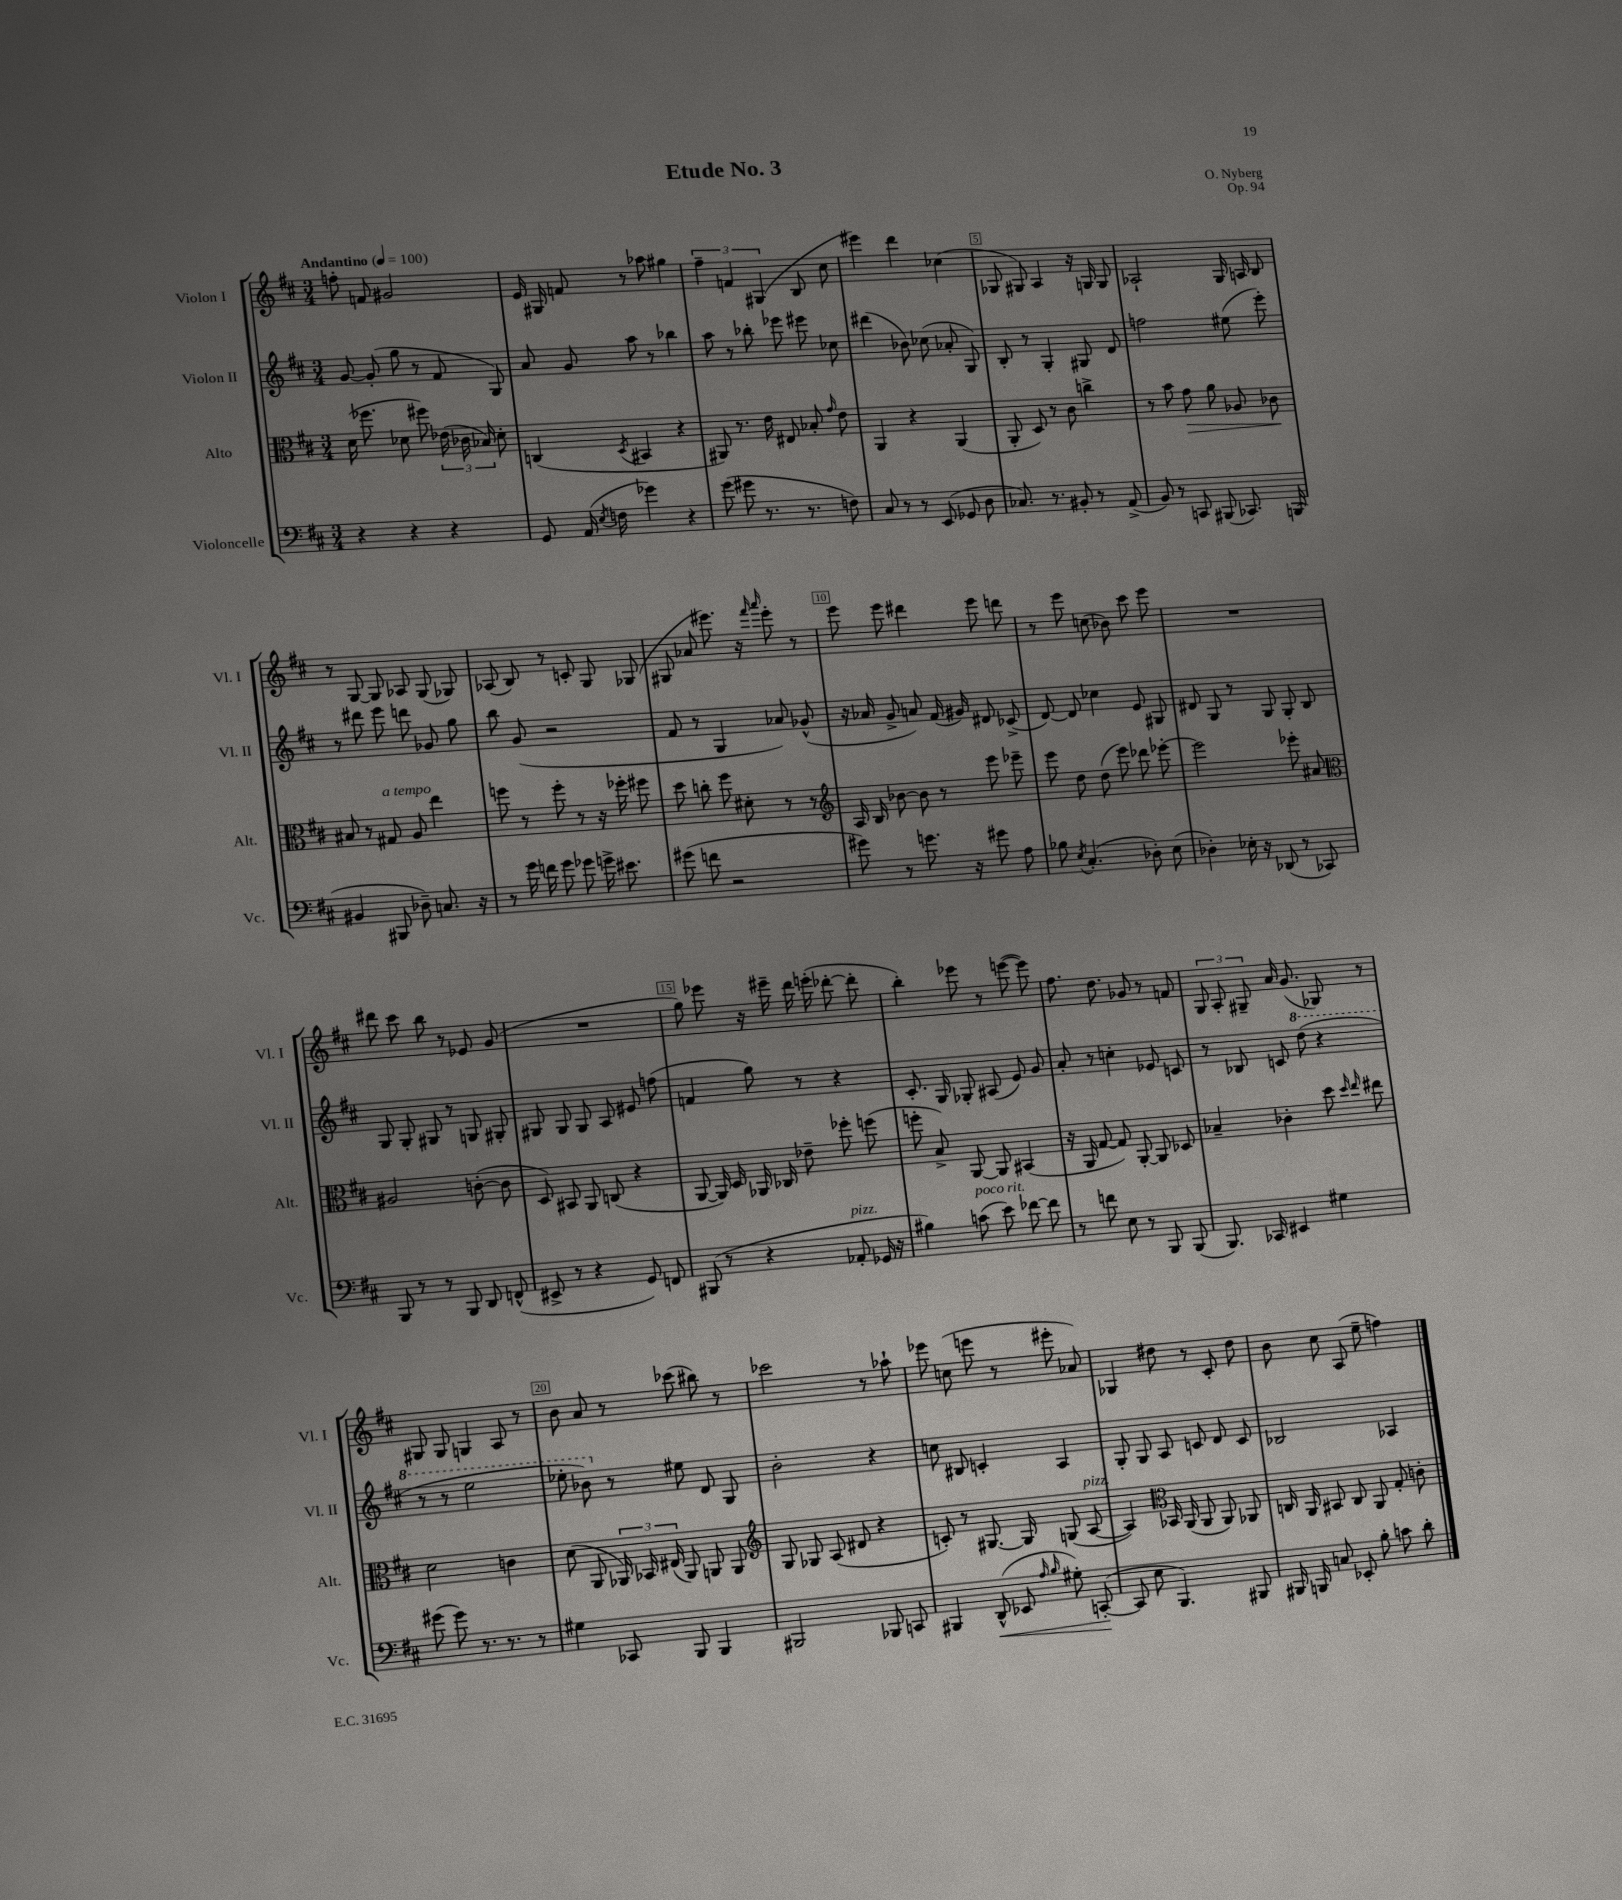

**kern	**kern	**kern	**kern
*staff4	*staff3	*staff2	*staff1
*clefF4	*clefC3	*clefG2	*clefG2
*k[f#c#]	*k[f#c#]	*k[f#c#]	*k[f#c#]
*M3/4	*M3/4	*M3/4	*M3/4
*MM100	*MM100	*MM100	*MM100
4r	(16d	[8g	8ff'
.	8.ff-	.	.
.	.	(8g']	8f
4r	8d-	8gg	2g#
.	8ff#)	8r	.
4r	(24e-	8f#	.
.	24c-	.	.
.	24B-)	.	.
.	8d-'	8G)	.
=	=	=	=
8GG	(4C	8a	16e
.	.	.	16G#
(16AA	.	8g	8f
8qE	.	.	.
16F	.	.	.
.	8qD	.	.
4g-)	4BB#	8aa	8r
.	.	8r	8aa-
4r	4r	4bb-	4gg#
=	=	=	=
(8g	8AA#)	8aa	6ff#~
8g#	8.r	8r	.
.	.	.	6f
8.r	.	8bb-'	.
.	16e	.	.
.	.	.	(6G#
.	8E#	8eee-	.
8.r	.	.	.
.	8B-'	8eee#	8B
.	16qqg	.	.
8F)	8e	8cc-	8cc#
=	=	=	=
8C#	4AA	(4ddd#	4eee#)
8r	.	.	.
8r	4r	8b-)	4ddd
(8EE	.	(8cc-	.
8GG-	(4AA	8a-'	(4cc-
8D	.	8G)	.
=	=	=	=
8.C-)	8AA'	8B'	8G-
.	8D)	8r	8G#)
8.r	.	.	.
.	8r	4G'	4A
8BB#'	8c#	.	.
8r	4cc^	8G#	16r
.	.	.	16G
(8AA^	.	8d	8G
=	=	=	=
8BB)	8r	2ff	2A-`
8r	8b	.	.
8CC	8g	.	.
(8BBB#	8a	.	.
8.CC-)	8A-	(8ee#	16G
.	.	.	16A
.	8c-	8eee')	8B
(16BBB	.	.	.
=	=	=	=
4BB#	8B#	8r	8r
.	8r	8ddd#	[8G
8BBB#	8G#	8eee	8G]
8D-~)	8A	8ddd	8A-
8.C	4ee	8g-	(8G
.	.	8gg	8G-)
16r	.	.	.
=	=	=	=
8r	8ff	8bb	(8A-
16g	8r	(8g	8B)
16f	.	.	.
8g	8ff'	2r	8r
8g-	8r	.	8c'
16g^	16r	.	8G
8.e#	16ff-'	.	.
.	8ff#	.	(8G-
=	=	=	=
(8g#	8dd	8f#	8G#
8f	8cc'	8r	8a-
2r	8ff#	4G	8.eee#)
.	8d#'	.	.
.	.	.	16r
.	.	.	16qqfff#
.	.	.	16qqaaa
.	8r	8a-)	8eee#'
.	8r	(8g-^^	8r
=	=	=	=
*	*clefG2	*	*
8g#)	16A	16r	8eee
.	16B	16a-	.
8r	[8b-	8g^	8eee
8.g	8b-]	8a)	4ddd#
.	8r	(16f#	.
16r	.	16g#)	.
8g#	8eee	8d#	8eee
8A	8eee-~	(8c-^	8ddd
=	=	=	=
8B-	8eee	[8d)	8r
8qE	.	.	.
(4.C#'	8dd	8d]	8eee
.	(8dd	4cc-	(8cc
.	8eee)	.	8b-)
8D-')	8ddd-	8e	8ccc#
(8E	[8eee-'	8G#	8eee
=	=	=	=
4D-')	2eee-]	8d#	2.r
.	.	8G	.
16E-'	.	8r	.
16r	.	.	.
(8DD-	.	8G	.
8r	8eee-'	8G'	.
8CC-)	8a#	8B	.
=	=	=	=
*	*clefC3	*	*
8BBB	2A#	8G	8ddd#
8r	.	8G'	8ccc#
8r	.	8G#	8bb
8BBB	.	8r	8r
8DD	([8c'	8G	8e-
(8FF^^	8c]	8G#'	(8g
=	=	=	=
8EE#^	8D)	8G#	2.r
8r	8BB#	8G#	.
4r	8AA	8G#	.
.	(8C	8A	.
8GG)	4r	8e#	.
8FF	.	(8ff	.
=	=	=	=
(8BBB#	[8AA	4f	8gg)
8r	16AA])	.	8eee-
.	16D	.	.
4r	16AA-	8gg)	16r
.	16C-	.	16eee#~
.	8e-~	8r	16ddd
.	.	.	(16eee'
8AA-'	8ff-'	4r	[8ddd-'
16GG-	(8ff	.	8ddd-']
16r	.	.	.
=	=	=	=
4B#)	8ff'	8.c#'	4bb')
.	8B^)	.	.
.	.	16G	.
(8c	[8AA	8G-'	8eee-
8e)	8AA]	(8A#	8r
[8f-	(4BB#	8e)	([8eee
8f-]	.	8g	8eee])
=	=	=	=
8r	16r	8a'	8.ff#
.	16AA	.	.
8f	[8G	8r	.
.	.	.	8.dd
8E	8G])	4cc'	.
8r	[8AA'	.	8g-
8BBB	8AA]	8e-	8r
(8BBB	8D-	8c	8f
=	=	=	=
8.BBB)	4B-~	8r	12G
.	.	.	12A'
.	.	8B-	.
.	.	.	12G#~
16CC-	.	.	.
4EE#	4c-'	8c	16a
.	.	.	(8.g
.	.	(8ddd	.
4G#	8dd	4r	8G-)
.	16qqdd	.	.
.	16qqee	.	.
.	8ee#	.	8r
=	=	=	=
(8g#	2d	8r	8G#
8g#)	.	8r	8G#
8.r	.	2eee	4G
8.r	.	.	.
.	4c	.	8A
8r	.	.	8r
=	=	=	=
4G#	(8d	8eee-'	8b
.	8AA	8bb-)	8a
8CC-	24AA-)	8r	8r
.	24BB-	.	.
.	(24E#	.	.
8BBB	8AA-)	8ee#	(8ccc-
4BBB	8AA	8d	8bb#)
.	8AA	8G	8r
=	=	=	=
*	*clefG2	*	*
2BBB#	8G	2b'	2ccc-
.	8G-	.	.
.	(8A	.	.
.	8d#	.	.
8BBB-	4r	4r	8r
8CC	.	.	8aa-`
=	=	=	=
4BBB#	8c')	8cc	8eee-
.	8r	8B#	(8cc
(8DD^^	[8.G#	4c'	8eee
8EE-	.	.	8r
.	16G#]	.	.
16qqA	.	.	.
16qqB	.	.	.
8G#')	(8G	4A	8eee#'
([8CC'	[8A	.	8a-)
=	=	=	=
8CC]	4A])	8G'	4G-
8E	.	8G	.
*	*clefC3	*	*
4.BBB)	16BB-	8A	8dd#
.	(16AA	.	.
.	8AA	8c	8r
.	8AA)	8d	8c#'
8BBB#	8AA-	8c	8dd#
=	=	=	=
16BBB#	16C	2B-	8b
16BBB	16AA	.	.
8C	8BB#	.	8cc#
8EE-'	8C	.	(8A
8B'	8AA	.	8ee~
8c	8G'	4A-	4ff)
8d'	8c'	.	.
==	==	==	==
*-	*-	*-	*-
